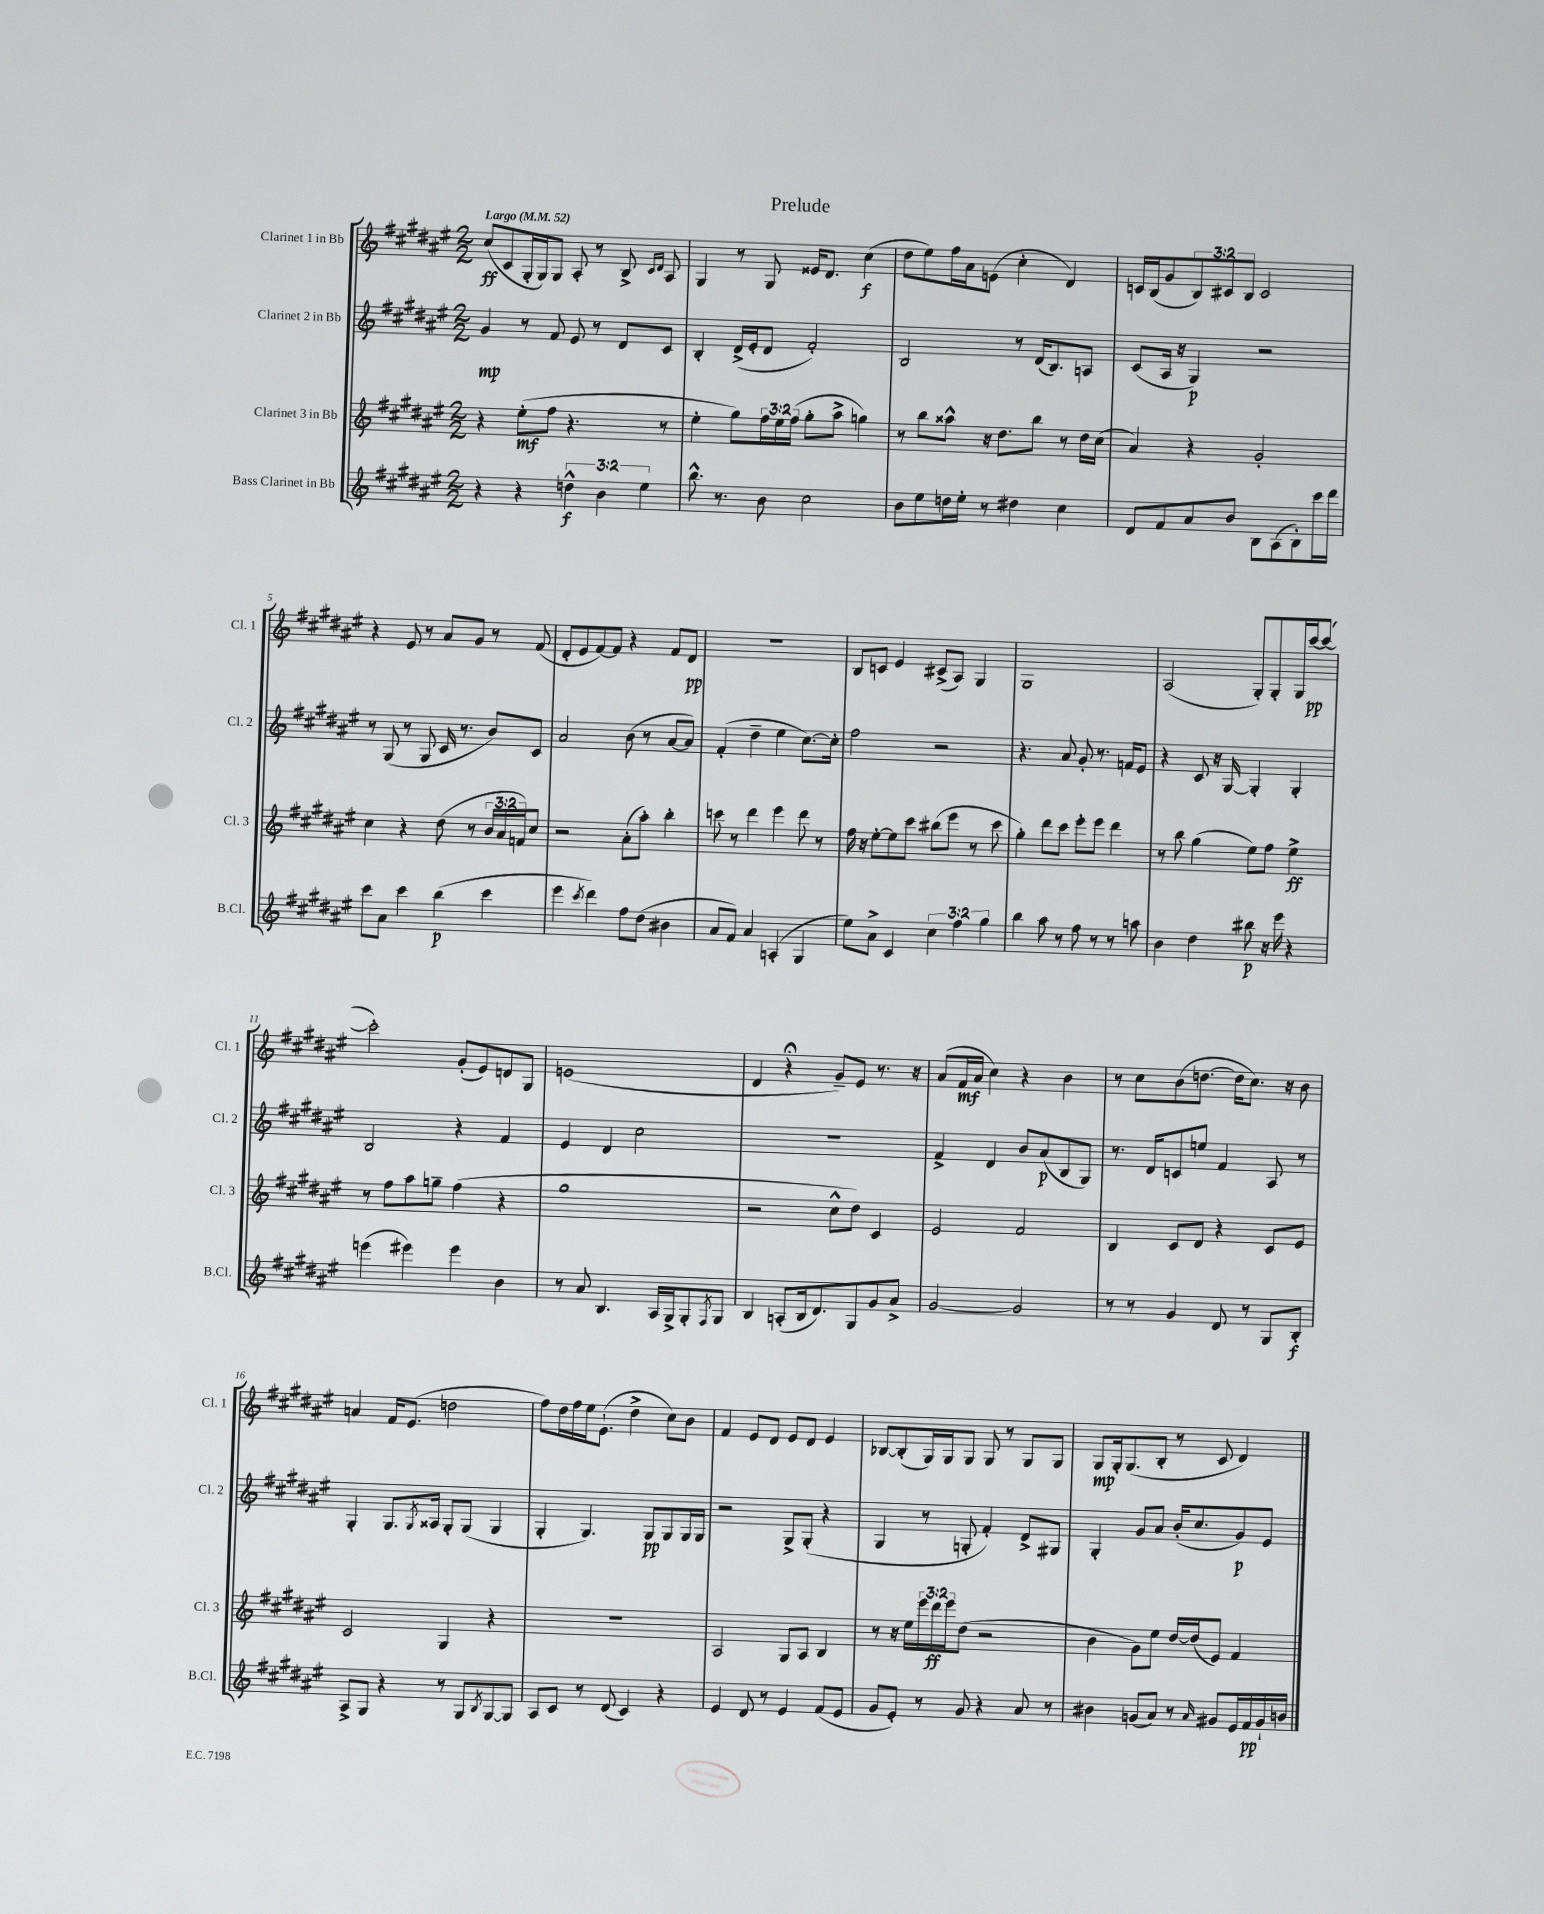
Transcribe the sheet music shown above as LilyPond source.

\header { title = "Prelude" }
<<
\new StaffGroup <<
\new Staff = "s0" \with { instrumentName = "Clarinet 1 in Bb" shortInstrumentName = "Cl. 1" } {
    \clef treble \key fis \major \numericTimeSignature \time 2/2 \override Staff.TupletNumber.text = #tuplet-number::calc-fraction-text \tempo "Largo" 4 = 52
    cis''8\ff( cis'8 gis16-. gis16) gis8 ais8-. r8 b8-> \grace { cis'16 dis'16 } ais8 |
    gis4 r8 gis8 eisis'16 dis'8. cis''4\f( |
    dis''8 eis''8) fis''16 ais'16 e'8( cis''4-. dis'4) |
    c'16 b16( gis'8 \tuplet 3/2 { b8) cis'8 b8 } cis'2 |
    r4 eis'8 r8 ais'8 gis'8 r8 fis'8( |
    dis'8-. eis'8 fis'8~) fis'8 r4 fis'8 dis'8\pp |
    r1 |
    b8 c'8 eis'4 cis'8->( ais8) gis4 |
    gis1 |
    ais2( gis8-.) gis8-. gis16 cis'''16~\pp cis'''8~( |
    cis'''2-.) gis'8-.( eis'8) d'8 gis8 |
    e'1( |
    dis'4 r4\fermata gis'8--) eis'8 r8. r16 |
    ais'8( fis'16\mf ais'16 cis''4) r4 b'4 |
    r8 cis''8 b'8( d''8.~ d''16 cis''8.) r16 b'8 |
    a'4 fis'16 eis'8.( d''2 |
    fis''8) dis''16 fis''16 eis''16 eis'8.-!( dis''4-> cis''8) b'8 |
    fis'4 eis'8 dis'8 eis'8 dis'8 eis'4 |
    bes8~ bes8-.( gis16) gis16 gis8 gis8 r8 gis8 gis8 |
    gis8\mp gis16-. gis8.( b8-. r8 cis'8 dis'4) \bar "|." |
}
\new Staff = "s1" \with { instrumentName = "Clarinet 2 in Bb" shortInstrumentName = "Cl. 2" } {
    \clef treble \key fis \major \numericTimeSignature \time 2/2
    gis'4\mp r8 fis'8 eis'8 r8 dis'8 cis'8 |
    b4-. dis'16->( eis'16-. dis'8 fis'2-.) |
    b2 r8 dis'16( b8.) a8 |
    cis'8( ais16 r16 gis4\p) r2 |
    r8 gis8( r8 gis8 cis'16 r8. b'8) cis'8 |
    ais'2 b'8( r8 ais'8~ ais'8) |
    fis'4-.( dis''4-- eis''4 cis''8.~) cis''16-. |
    fis''2 r2 |
    r4. ais'8 gis'8-. r8. f'16 eis'8 |
    r4 cis'8 r16 gis16~ gis4-. gis4-. |
    b2 r4 fis'4 |
    eis'4 dis'4 cis''2 |
    R1 |
    fis'4-> dis'4 b'8 ais'8\p( b8 gis8) |
    r8. dis'16 c'8 e''8 fis'4 ais8 r8 |
    gis4-. gis8. \acciaccatura { gis8 } aisis16 gis8-. gis8( gis4 |
    gis4-. gis4.) gis8\pp gis8 gis16 gis16 |
    r2 gis8-> gis8-.( r4 |
    gis4 r8 g8-. fis'4-.) dis'8-> gis8 |
    gis4-. gis'8 ais'8 b'16-.( cis''8. gis'8\p) eis'8 \bar "|." |
}
\new Staff = "s2" \with { instrumentName = "Clarinet 3 in Bb" shortInstrumentName = "Cl. 3" } {
    \clef treble \key fis \major \numericTimeSignature \time 2/2 \override Staff.TupletNumber.text = #tuplet-number::calc-fraction-text
    r4 eis''8-.\mf( fis''8 r4. r8 |
    eis''4-. gis''8) \tuplet 3/2 { fis''16 eis''16 fis''16( } gis''8-. ais''8-> g''4) |
    r8 b''8 aisis''8-^ r16 dis''8. b''8 r8 dis''16 cis''16( |
    ais'4) r4 gis'2-. |
    cis''4 r4 dis''8( r8 \tuplet 3/2 { b'16 ais'16 f'16) } cis''8 |
    r2 ais'8-.( ais''8-.) b''4-. |
    c'''8 r8 dis'''4 eis'''4 dis'''8 r8 |
    fis''16 r16 eis''8~-. eis''8 cis'''8 bis''8( eis'''8 r8 cis'''8 |
    gis''4-.) dis'''8 cis'''8 eis'''8-. eis'''8 dis'''4 |
    r8 b''8 gis''4( eis''8) fis''8 eis''4->\ff |
    r8 fis''8 ais''8 g''8-- fis''4( r4 |
    gis''1 |
    r2 cis''8-^ dis''8) cis'4 |
    eis'2 fis'2 |
    b4 cis'8 dis'8 r4 cis'8 eis'8 |
    cis'2 gis4 r4 |
    r1 |
    ais2 gis8 ais8 b4 |
    r8 r16 eis''16 \tuplet 3/2 { eis'''16 dis'''16\ff eis'''16 } dis''8( r2 |
    b'4 gis'8) eis''8 dis''16~ dis''16( eis'8) fis'4 \bar "|." |
}
\new Staff = "s3" \with { instrumentName = "Bass Clarinet in Bb" shortInstrumentName = "B.Cl." } {
    \clef treble \key fis \major \numericTimeSignature \time 2/2 \override Staff.TupletNumber.text = #tuplet-number::calc-fraction-text
    r4 r4 \tuplet 3/2 { d''4-^\f b'4 eis''4 } |
    b''8.-^ r8. b'8 cis''2 |
    b'8 eis''8 d''16 eis''16-. r8 dis''4 cis''4 |
    dis'8 fis'8 ais'8 b'8 b8 ais8( b8-.) cis'''16 dis'''16 |
    cis'''8 ais'8 cis'''4 b''4\p( cis'''4 |
    eis'''4 \acciaccatura { cis'''8 } dis'''4) fis''8 dis''8( bis'4 |
    ais'8 fis'8) ais'4 a4-.( gis4 |
    eis''8) ais'8-> cis'4 \tuplet 3/2 { cis''4 fis''4 gis''4 } |
    b''4 ais''8 r8 fis''8 r8 r8 a''8 |
    b'4 dis''4 bis''8\p r16 eis'''16 r4 |
    e'''4( eis'''4) eis'''4 b'4 |
    r8 ais'8 b4. ais16 gis16-> gis8-. \acciaccatura { fis8 } gis8 |
    b4 a8-.( b16 dis'8.) gis8 gis'8 ais'8-> |
    gis'2~ gis'2 |
    r8 r8 gis'4 dis'8 r8 gis8 b8-.\f |
    ais8-> gis8 r4 r8 gis8 \acciaccatura { b8 } gis8~ gis8 |
    ais8 cis'8 r8 dis'8( cis'4) r4 |
    eis'4 dis'8 r8 eis'4 fis'8( eis'8 |
    gis'8 eis'8-.) r8 gis'8 r4 ais'8 r8 |
    bis'4 g'8( ais'8) r8 \grace { ais'16 } gis'8 eis'16 fis'16\pp gis'16-! b'16 \bar "|." |
}
>>
>>
